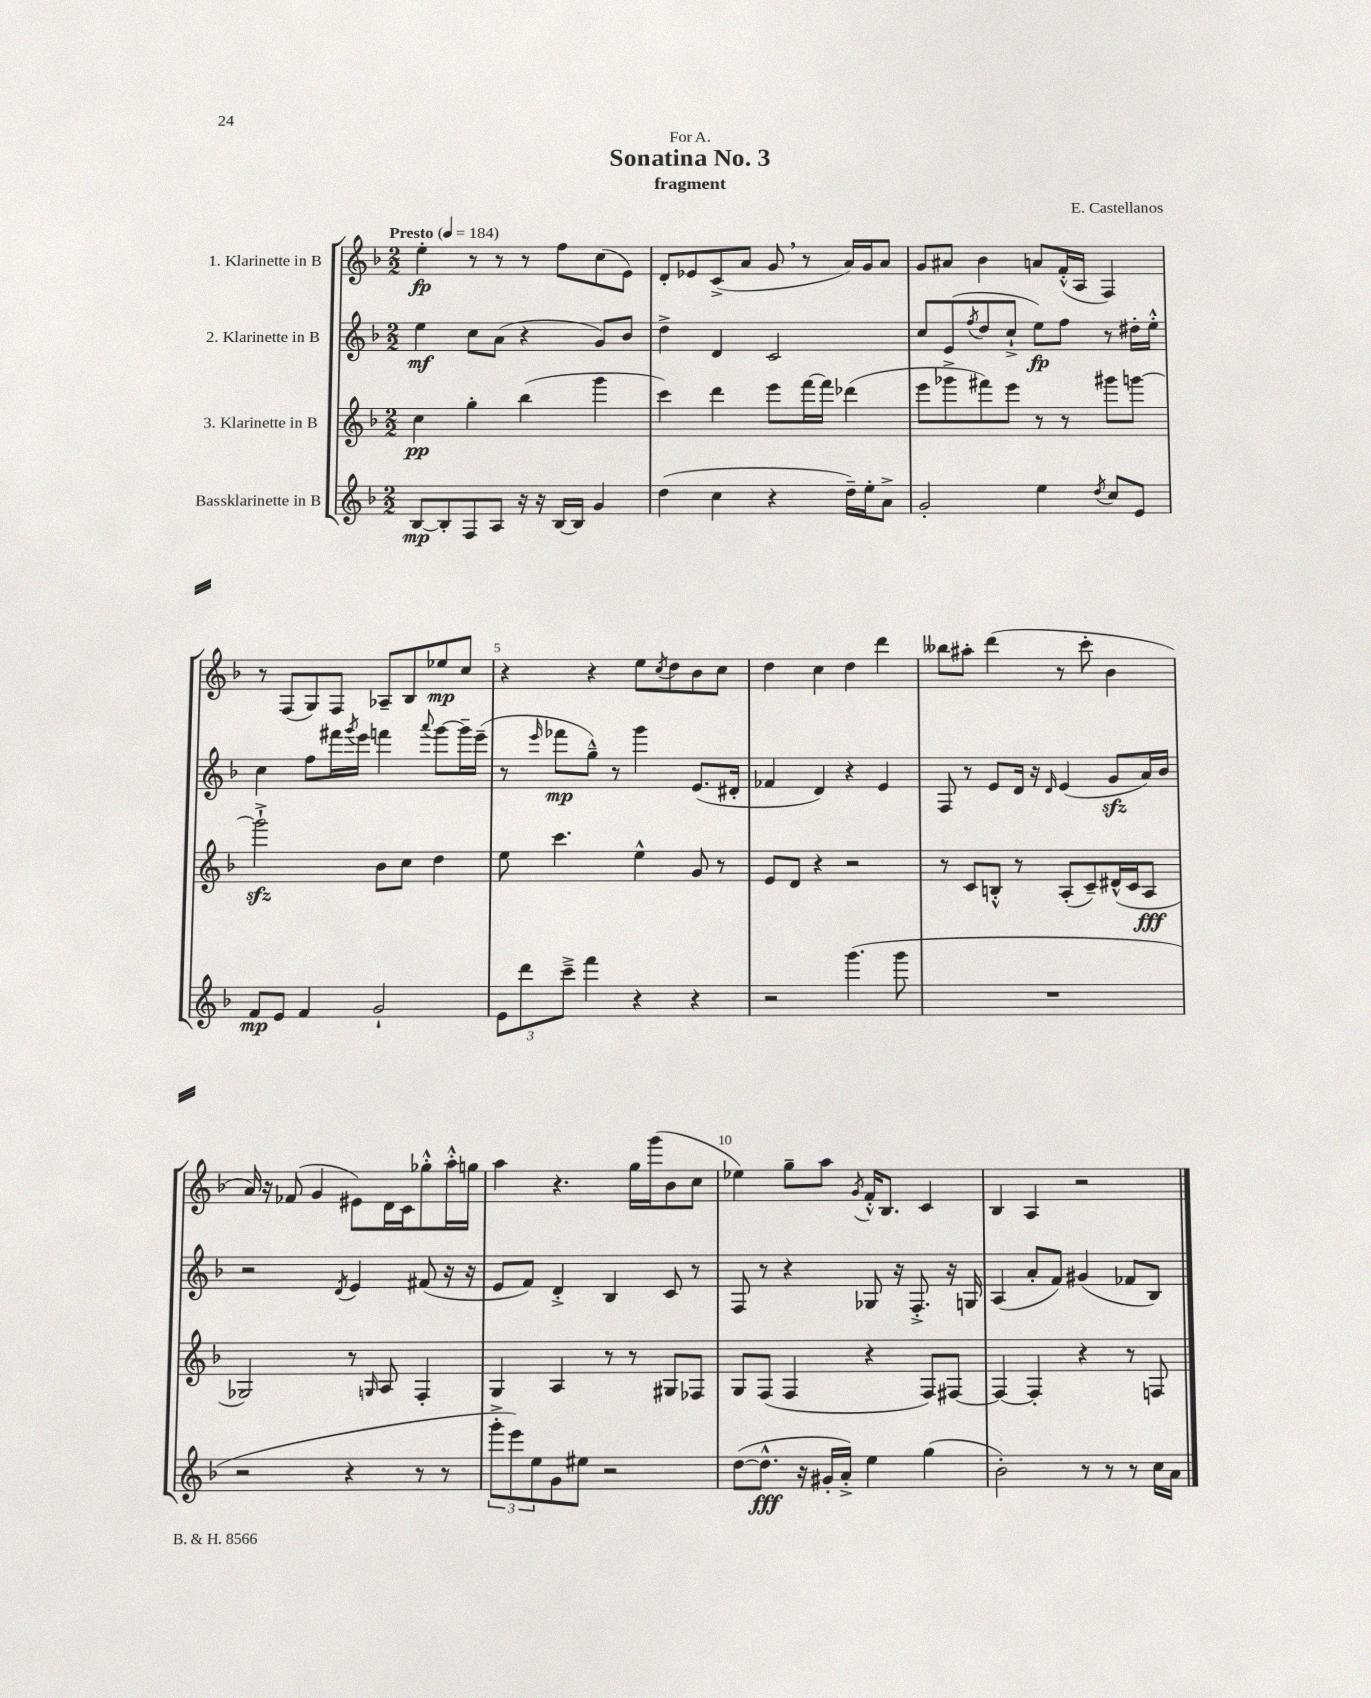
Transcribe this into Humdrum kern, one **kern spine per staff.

**kern	**dynam	**kern	**dynam	**kern	**dynam	**kern	**dynam
*part4	*part4	*part3	*part3	*part2	*part2	*part1	*part1
*staff4	*staff4	*staff3	*staff3	*staff2	*staff2	*staff1	*staff1
*I"Bassklarinette in B	*	*I"3. Klarinette in B	*	*I"2. Klarinette in B	*	*I"1. Klarinette in B	*
*clefG2	*	*clefG2	*	*clefG2	*	*clefG2	*
*k[b-]	*	*k[b-]	*	*k[b-]	*	*k[b-]	*
*M2/2	*	*M2/2	*	*M2/2	*	*M2/2	*
*MM184	*	*MM184	*	*MM184	*	*MM184	*
=1	=1	=1	=1	=1	=1	=1	=1
!	!	!	!	!	!	!LO:TX:a:B:t=Presto	!
[8B-/L	mp	4cc\	pp	4ee\	mf	4ee'\	fp
8B-'/]	.	.	.	.	.	.	.
8F/	.	4gg'\	.	8cc\L	.	8r	.
8A/J	.	.	.	(8a\J	.	8r	.
16r	.	(4bb-\	.	4r	.	8r	.
16r	.	.	.	.	.	.	.
[16B-/LL	.	.	.	.	.	8ff\L	.
16B-/JJ]	.	.	.	.	.	.	.
4g/	.	4ggg\	.	8g/L)	.	(8cc\	.
.	.	.	.	8b-/J	.	8e\J)	.
=2	=2	=2	=2	=2	=2	=2	=2
(4dd\	.	4ccc\)	.	4dd^\	.	8d'/L	.
.	.	.	.	.	.	8e-X/	.
4cc\	.	4ddd\	.	4d/	.	(8c^/	.
.	.	.	.	.	.	8a/J	.
4r	.	8eee\L	.	2c/	.	8g,/	.
.	.	[16fff\L	.	.	.	8r	.
.	.	16fff\JJ]	.	.	.	.	.
16dd~\LL)	.	(4ddd-X\	.	.	.	16a/LL)	.
16ee'\J	.	.	.	.	.	16g/J	.
8a^\J	.	.	.	.	.	8a/J	.
=3	=3	=3	=3	=3	=3	=3	=3
2g'/	.	8eee\L	.	8cc/L	.	8g/L	.
.	.	8ggg-X^\	.	(8e/	.	8a#X/J	.
.	.	.	.	8qff/	.	.	.
.	.	8fff#X\)	.	8dd/	.	4b-\	.
.	.	8eee\J	.	8cc`^/J	.	.	.
4ee\	.	8r	.	8ee\L)	fp	8an/L	.
.	.	8r	.	8ff\J	.	(16f'^^/L	.
.	.	.	.	.	.	16A/JJ	.
8qdd/	.	.	.	.	.	.	.
8cc/L	.	8ggg#X\L	.	8r	.	4F/)	.
8e/J	.	[8gggn\J	.	16dd#X'\LL	.	.	.
.	.	.	.	16ee'^^\JJ	.	.	.
!!LO:LB:g=z
=4	=4	=4	=4	=4	=4	=4	=4
8f/L	mp	2gggzz`^\]	.	4cc\	.	8r	.
8e/J	.	.	.	.	.	(8F/L	.
4f/	.	.	.	8ff\L	.	8G/)	.
.	.	.	.	16fff#X\L	.	8F/J	.
.	.	.	.	8qggg/	.	.	.
.	.	.	.	16eee\JJ	.	.	.
2g`/	.	8b-\L	.	4fffn\	.	8A-X~/L	.
.	.	8cc\J	.	.	.	8B-/	.
.	.	.	.	8qqaaa/	.	.	.
.	.	4dd\	.	[8ggg\L	.	8ee-X/	mp
.	.	.	.	16ggg~\L]	.	8cc/J	.
.	.	.	.	(16eee~\JJ	.	.	.
=5	=5	=5	=5	=5	=5	=5	=5
12e\L	.	8ee\	.	8r	.	4r	.
12ddd\	.	.	.	.	.	.	.
.	.	.	.	16qqeee/	.	.	.
.	.	4.ccc\	.	8fff-X\L	mp	.	.
12ccc~^\J	.	.	.	.	.	.	.
4fff\	.	.	.	8gg~^^\J)	.	4r	.
.	.	.	.	8r	.	.	.
4r	.	4ee^^\	.	4ggg\	.	8ee\L	.
.	.	.	.	.	.	8qcc/	.
.	.	.	.	.	.	8dd\	.
4r	.	8g/	.	(8.e/L	.	8b-\	.
.	.	8r	.	.	.	8cc\J	.
.	.	.	.	16d#X'/Jk	.	.	.
=6	=6	=6	=6	=6	=6	=6	=6
2r	.	8e/L	.	4f-X/	.	4dd\	.
.	.	8d/J	.	.	.	.	.
.	.	4r	.	4d/)	.	4cc\	.
(4.ggg\	.	2r	.	4r	.	4dd\	.
.	.	.	.	4e/	.	4ddd\	.
8ggg\	.	.	.	.	.	.	.
=7	=7	=7	=7	=7	=7	=7	=7
1r	.	8r	.	8F/	.	8bb--X\L	.
.	.	8c/L	.	8r	.	8aa#X'\J	.
.	.	8Bn'^^/J	.	8e/L	.	(4ddd\	.
.	.	8r	.	16d/Jk	.	.	.
.	.	.	.	16r	.	.	.
.	.	.	.	16qqd/	.	.	.
.	.	(8A'/L	.	(4e/	.	8r	.
.	.	8c~/)	.	.	.	8ccc'\	.
.	.	(16d#X^^/L	.	8gzz/L	.	4b-\	.
.	.	16c/J	.	.	.	.	.
.	.	8A/J	fff	16a/L)	.	.	.
.	.	.	.	16b-/JJ	.	.	.
!!LO:LB:g=z
=8	=8	=8	=8	=8	=8	=8	=8
2r	.	2G-X/)	.	2r	.	16a/)	.
.	.	.	.	.	.	16r	.
.	.	.	.	.	.	(8f-X/	.
.	.	.	.	.	.	4g/	.
.	.	.	.	8qd/	.	.	.
4r	.	8r	.	4e/	.	8e#X\L)	.
.	.	16qqGn/	.	.	.	.	.
.	.	8A/	.	.	.	16d\L	.
.	.	.	.	.	.	16c\J	.
8r	.	4F'/	.	(8f#X/	.	8gg-X'^^\	.
8r	.	.	.	16r	.	16aa'^^\L	.
.	.	.	.	16r	.	16ggn\JJ	.
=9	=9	=9	=9	=9	=9	=9	=9
12ggg'^\L	.	4G/	.	8e/L	.	4aa\	.
12eee\)	.	.	.	.	.	.	.
.	.	.	.	8f/J)	.	.	.
12ee\	.	.	.	.	.	.	.
8g\	.	4A/	.	4d'^/	.	4.r	.
8ee#X\J	.	.	.	.	.	.	.
2r	.	8r	.	4B-/	.	.	.
.	.	8r	.	.	.	16gg\LL	.
.	.	.	.	.	.	(16ggg\J	.
.	.	8G#X/L	.	8c/	.	8b-\	.
.	.	8F-X/J	.	8r	.	8cc\J	.
=10	=10	=10	=10	=10	=10	=10	=10
([8dd\L	.	8G/L	.	8F/	.	4ee-X\)	.
8.dd^^\J]	fff	(8F/J	.	8r	.	.	.
.	.	4F/	.	4r	.	8gg~\L	.
16r	.	.	.	.	.	.	.
16g#X'/LL	.	.	.	.	.	8aa\J	.
16a'^/JJ)	.	.	.	.	.	.	.
.	.	.	.	.	.	8qg/	.
4ee\	.	4r	.	8G-X/	.	16f'^^/KL	.
.	.	.	.	.	.	8.B-/J	.
.	.	.	.	16r	.	.	.
.	.	.	.	8.F'^/	.	.	.
(4gg\	.	8F/L)	.	.	.	4c/	.
.	.	[8F#X/J	.	16r	.	.	.
.	.	.	.	16Gn/	.	.	.
=11	=11	=11	=11	=11	=11	=11	=11
2b-'\)	.	4F#/_	.	(4A/	.	4B-/	.
.	.	4F#'/]	.	8a'/L	.	4A/	.
.	.	.	.	8f/J)	.	.	.
8r	.	4r	.	(4g#X/	.	2r	.
8r	.	.	.	.	.	.	.
8r	.	8r	.	8f-X/L	.	.	.
16cc\LL	.	8Fn/	.	8B-/J)	.	.	.
16a\JJ	.	.	.	.	.	.	.
==	==	==	==	==	==	==	==
*-	*-	*-	*-	*-	*-	*-	*-
